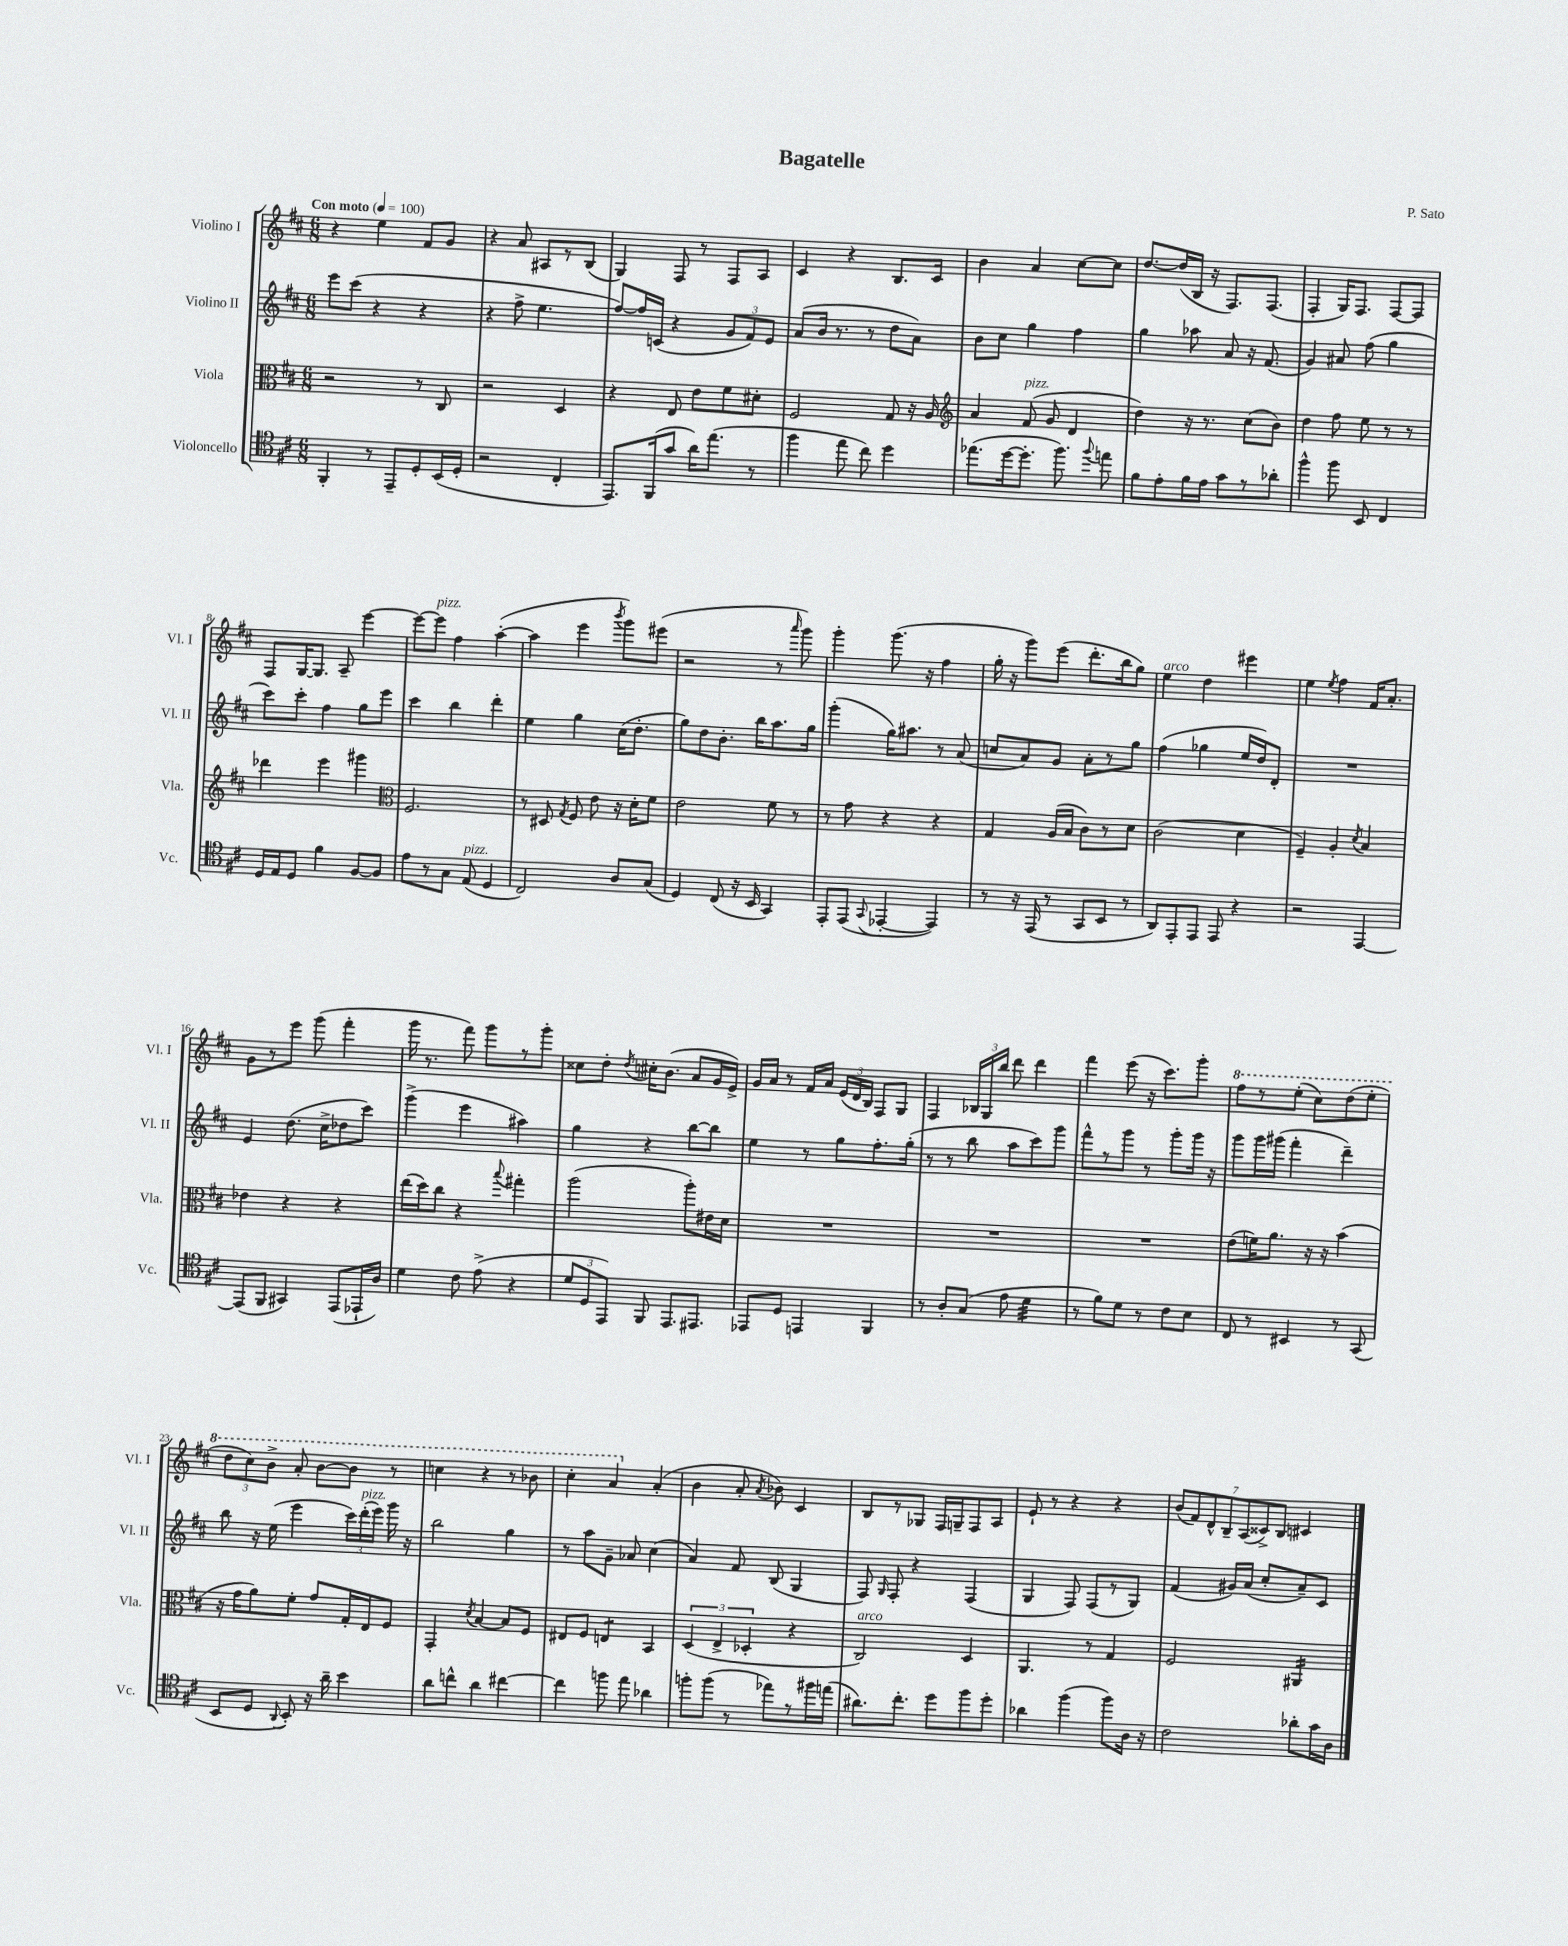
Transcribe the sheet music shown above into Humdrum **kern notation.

**kern	**kern	**kern	**kern
*staff4	*staff3	*staff2	*staff1
*clefC4	*clefC3	*clefG2	*clefG2
*k[f#c#]	*k[f#c#]	*k[f#c#]	*k[f#c#]
*M6/8	*M6/8	*M6/8	*M6/8
*MM100	*MM100	*MM100	*MM100
4FF#'/	2r	8eee\L	4r
.	.	(8ccc#\J	.
8r	.	4r	4ee\
8EE~/L	.	.	.
8D'/	8r	4r	8f#/L
(16BB/L	8C#/	.	8g/J
16D'/JJ	.	.	.
=	=	=	=
2r	2r	4r	4r
.	.	8ff#^\	8a/
.	.	4.ee\	8A#/L
4C#'/	4D/	.	8r
.	.	.	(8B/J
=	=	=	=
8.EE/L)	4r	[8ff#/L)	4G/)
.	.	16ff#/]L	.
(16FF#/k	.	(16c/JJ	.
8g/J	8E/	4r	8F#/
16a\LK)	8e\L	.	8r
(8.ee\J	.	.	.
.	8f#\	12g/L	8F#/L
.	.	12f#/)	.
8r	8d#'\J	.	8A/J
.	.	12e/J	.
=	=	=	=
4ff#\	2F#/	(8a/L	4c#/
.	.	16b/Jk	.
.	.	8.r	.
8ee\	.	.	4r
8cc#\)	.	8r	.
4dd\	8G/	8dd\L	8.B/L
.	16r	8a\J)	.
.	16A/	.	16c#/Jk
=	=	=	=
*	*clefG2	*	*
(8.ee-\L	4a/	8b\L	4b\
.	.	8cc#\J	.
[16dd\k	.	.	.
8.dd'\]J	(8f#/	4gg\	4a/
.	8g/	.	.
8.ff#\)	.	.	.
.	4d/	4ff#\	[8cc#\L
8qqff#/	.	.	.
8ee\	.	.	8cc#\]J
=	=	=	=
8f#\L	4dd\)	4gg\	[8.dd/L
8e'\	.	.	.
.	.	.	(16dd/]L
16f#\L	16r	8aa-\	16B/JJ
16e\JJ	8.r	.	16r
8g\L	.	8a/	8.F#/L)
8r	(8cc#\L	16r	.
.	.	(8.f#/	(8.F#/J
8a-'\J	8b\J)	.	.
=	=	=	=
4ff#^^\	4dd\	4g/)	4F#'/
8ff#\	8ff#\	8a#/	16G/LK)
.	.	.	8.F#/J
8BB/	8ee\	(8ff#\	.
4C#/	8r	4gg\	[8F#/L
.	8r	.	8F#/]J
=	=	=	=
16D/LL	4ddd-\	8ccc#\L)	8F#/L
16E/J	.	.	.
8D/J	.	8ccc#'\J	[16G/K
.	.	.	8.G/]J
4f#\	4eee\	4ff#\	.
.	.	.	8A~/
[8F#/L	4ggg#\	8gg\L	[4eee\
8F#/]J	.	8eee\J	.
=	=	=	=
*	*clefC3	*	*
8e\L	2.F#/	4ccc#\	8eee\_L
8r	.	.	8eee\]J
8G\J	.	4bb\	4ff#\
(8E/	.	.	.
4D/	.	4ddd'\	([4aa'\
=	=	=	=
2C#/)	8r	4ee\	4aa\]
.	8D#/	.	.
.	8qG/	.	.
.	8F#/	4gg\	4eee\
.	8e\	.	.
.	.	.	8qbbb/
8A/L	16r	(16cc#\LK	8ggg\L)
.	16d'\LK	8.dd'\J	.
(8G/J	8f#\J	.	(8eee#\J
=	=	=	=
4D/)	2e\	8gg\L)	2r
.	.	8dd\	.
(8C#/	.	8.b'\J	.
16r	.	.	.
16BB/	.	16bb\LK	.
4GG/)	8f#\	8.aa\	8r
.	.	.	16qqaaa/
.	8r	.	8ggg\)
.	.	16gg\Jk	.
=	=	=	=
8EE'/L	8r	(4ggg'\	4ggg'\
(8EE/J	8g\	.	.
8qqGG/	.	.	.
[4EE-'/	4r	16gg\LK)	(8.ggg\
.	.	8.aa#\J	.
.	.	.	16r
4EE-/])	4r	8r	4ff#\
.	.	(8a/	.
=	=	=	=
8r	4G/	8cc/L	16gg'\
.	.	.	16r
16r	.	8a/)	8ggg\L)
(16EE/	.	.	.
8r	(16A/LL	8g/J	(8eee\J
.	16B/JJ	.	.
8GG/L	8c#\L)	8a'\L	8.ddd'\L
8BB/J	8r	8r	.
.	.	.	16bb\k
8r	8d\J	8gg\J	8gg\J)
=	=	=	=
8AA/L)	(2c#\	(4ff#\	4ee\
8EE'/	.	.	.
8EE/J	.	4gg-\	4dd\
8EE/	.	.	.
4r	4d\	16ee/LL	4eee#\
.	.	16dd/J)	.
.	.	8d'/J	.
=	=	=	=
2r	4F#~/)	2.r	4ee\
.	.	.	8qee/
.	4A'/	.	4ff#\
.	8qd/	.	.
[4EE/	4B/	.	16f#/LK
.	.	.	8.a'/J
=	=	=	=
(8EE/]L	4e-\	4e/	8g\L
8FF#/J	.	.	8r
4GG#/)	4r	(8.dd\	8eee\J
.	.	.	(8ggg\
.	.	16cc#^\LK	.
(8EE/L	4r	8dd-\	4fff#'\
16EE-`/L	.	8ccc#\J)	.
16A/JJ)	.	.	.
=	=	=	=
4d\	(16ee\LL	(4ggg^\	16ggg\
.	16dd\J)	.	8.r
.	8cc#\J	.	.
8c#\	4r	4eee\	8fff#\)
(8e^\	.	.	8ggg\L
.	8qqbb/	.	.
4r	4gg#'\	4aa#\)	8r
.	.	.	8ggg'\J
=	=	=	=
12d/L	(2aa\	4gg\	8cc##\L
12D/	.	.	.
.	.	.	8dd'\J
12EE/J)	.	.	.
.	.	.	8qdd/
8FF#/	.	4r	16cc#'\LK
.	.	.	(8.b\J
8.EE/L	.	.	.
.	8aa'\L)	[8bb\L	8a/L
8.EE#/J	.	.	.
.	16e#\L	8bb\]J	16g/L
.	16d\JJ	.	16e^/JJ)
=	=	=	=
8EE-/L	2.r	4ee\	16g/LL
.	.	.	16a/JJ
8D/J	.	.	8r
4EE/	.	8r	16f#/LL
.	.	.	16a/JJ
.	.	8gg\L	(24e/LL
.	.	.	24d/
.	.	.	24B/JJ)
4FF#/	.	8.ff#'\	8F#/L
.	.	.	8G/J
.	.	(16gg'\Jk	.
=	=	=	=
8r	2.r	8r	4F#/
8A'/L	.	8r	.
(8G/J	.	8bb\	24B-/LL
.	.	.	24G/
.	.	.	24bb/JJ
8e\	.	8aa\L	8ddd\
4d\	.	8ccc#\)	4ddd\
.	.	8ggg\J	.
=	=	=	=
8r	2.r	8fff#^^\L	4fff#\
8f#\L)	.	8r	.
8d\J	.	8ggg\J	(8eee\
8r	.	8r	16r
.	.	.	8.ccc#\L)
8c#\L	.	8ggg'\L	.
8B\J	.	16ggg\Jk	8ggg'\J
.	.	16r	.
=	=	=	=
8C#/	(8e\L	8ggg\L	8fff#\L
8r	16f\K)	16ggg\L	8r
.	8.a\J	(16ggg#\JJ	.
4BB#/	.	4fff#'\	(8eee'\J
.	16r	.	8ccc#\L)
.	16r	.	.
8r	(4b\	4ddd~\)	(8ddd\
(8GG/	.	.	8eee'\J
=	=	=	=
8BB/L	16r	8bb\	12ddd\L
.	16g\LK	.	.
.	.	.	12ccc#\)
8D/J	8a\)	16r	.
.	.	.	12bb^\J
.	.	(16ee\	.
8qqAA/	.	.	.
8BB'/)	8f#'\J	4eee\	8aa'/
16r	8g/L	.	[8bb\L
16a~\	.	.	.
4b\	16G'/L	24ccc#\LL)	8bb\]J
.	.	(24ddd'\	.
.	16E/J	.	.
.	.	24eee\JJ)	.
.	8F#/J	16ggg\	8r
.	.	16r	.
=	=	=	=
8a\L	4GG'/	2bb\	4ccc\
8cc^^\J	.	.	.
.	8qd/	.	.
4a\	[4B/	.	4r
[4cc#\	8B/]L	4gg\	8r
.	8F#/J	.	8bb-\
=	=	=	=
4cc#\]	8E#/L	8r	4ccc#'\
.	8F#/J	8aa\L	.
8ff\	4E/	8g~\J	4aa/
8ee\	.	8a-/	.
4a-\	4BB/	(4cc#\	(4a'/
=	=	=	=
8ff'\L	(6D/	4a/)	4b\
(8ff\J	.	.	.
.	6E^/	.	.
8r	.	8f#/	8a'/
.	6D-'/	.	.
.	.	.	8qa/
8ee-\L)	.	(8B/	8b-\)
8r	4r	4G/	4c#/
16ff#\L	.	.	.
(16ee\JJ	.	.	.
=	=	=	=
8.a#\L)	2C#/)	8F#/)	8B/L
.	.	16qqG/	.
.	.	8F#'/	8r
8.cc#'\J	.	.	.
.	.	4r	8G-/J
8dd\L	.	.	16F#/LL
.	.	.	16G~/J
8ff#\	4D/	(4F#/	8F#/
8dd'\J	.	.	8A/J
=	=	=	=
4a-\	4.AA/	4G/	8e`/
.	.	.	8r
(4ff#\	.	8F#/)	4r
.	8r	(8F#/L	.
8ff#\L)	4G/	8r	4r
16A\Jk	.	8G/J)	.
16r	.	.	.
=	=	=	=
2c#\	2F#/	(4f#/	(14b/L
.	.	.	14f#/)
.	.	.	14d^^/
.	.	.	14B~/
.	.	16g#/LL)	.
.	.	.	(14A/
.	.	(16a/JJ	.
.	.	.	14c##^/)
.	.	8cc#'/L	.
.	.	.	14B/J
8a-'\L	4AA#/	8a~/)	4c#/
16g\L	.	8c#/J	.
16A\JJ	.	.	.
==	==	==	==
*-	*-	*-	*-
